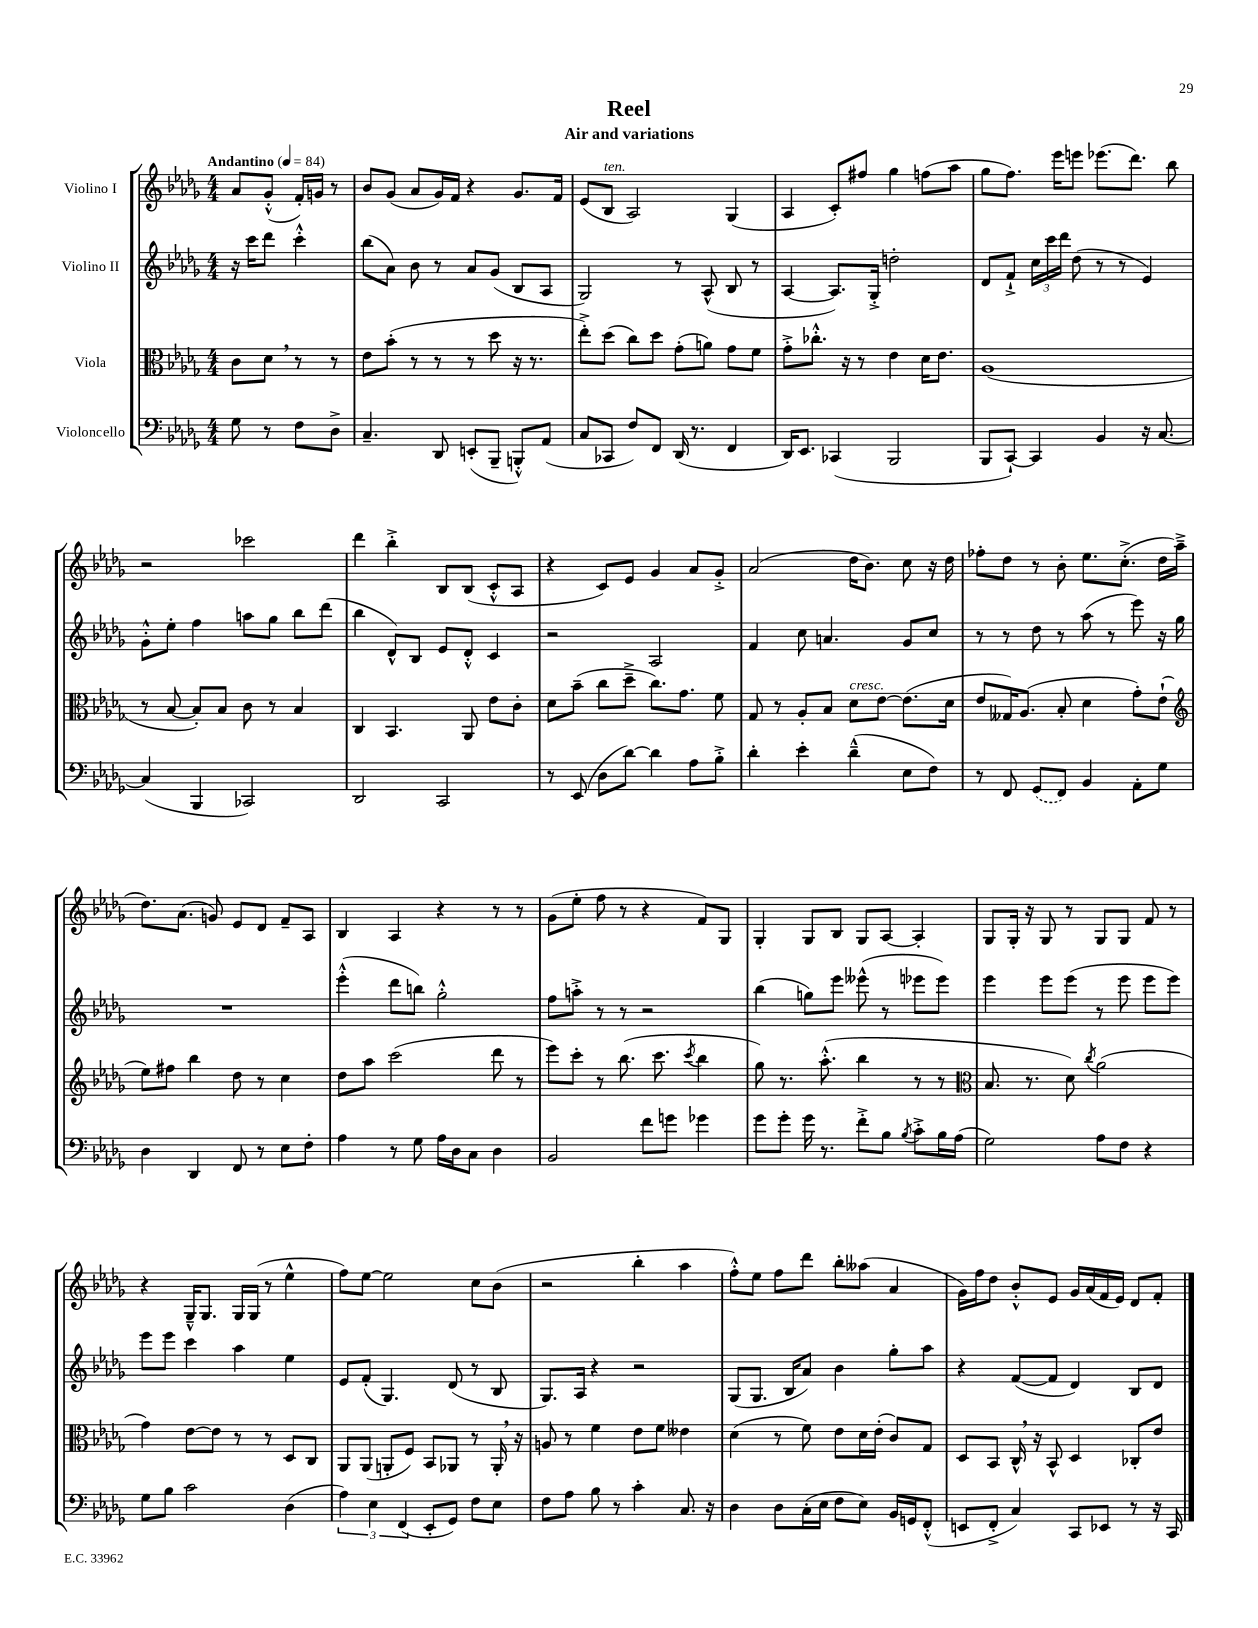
\header { title = "Reel" subtitle = "Air and variations" }
<<
\new StaffGroup <<
\new Staff = "s0" \with { instrumentName = "Violino I" } {
    \clef treble \key des \major \numericTimeSignature \time 4/4 \partial 2 \tempo "Andantino" 4 = 84
    \autoBeamOff aes'8[ ges'8]-.-^( f'16[-.) g'16] r8 |
    bes'8[ ges'8]( aes'8[ ges'16) f'16] r4 ges'8.[ f'16] |
    ees'8[( bes8]^\markup { \italic "ten." } aes2) ges4( |
    aes4 c'8[-.) fis''8] ges''4 f''8[( aes''8] |
    ges''8[ f''8.]) ees'''16[ e'''8] ees'''8.[( des'''8.]) bes''8 |
    r2 ces'''2 |
    des'''4 bes''4-.-> bes8[ bes8]( c'8[-.-^ aes8] |
    r4 c'8[) ees'8] ges'4 aes'8[ ges'8]-.-> |
    aes'2( des''16[ bes'8.]) c''8 r16 des''16 |
    fes''8[-. des''8] r8 bes'8-. ees''8.[ c''8.]-.->( des''16[ aes''16]---> |
    des''8.[) aes'8.]( g'8) ees'8[ des'8] f'8[-- aes8] |
    bes4 aes4 r4 r8 r8 |
    ges'8[( ees''8]-. f''8 r8 r4 f'8[) ges8] |
    ges4-. ges8[ bes8] ges8[ aes8]~ aes4-. |
    ges8[ ges16]-. r16 ges8 r8 ges8[ ges8] f'8 r8 |
    r4 ges16[---^ ges8.] ges16[ ges16]( r8 ees''4-^ |
    f''8[) ees''8]~ ees''2 c''8[ bes'8]( |
    r2 bes''4-. aes''4 |
    f''8[-.-^) ees''8] f''8[ des'''8] bes''8[-. aeses''8]( aes'4 |
    ges'16[) f''16 des''8] bes'8[-.-^ ees'8] ges'16[ aes'16( f'16 ees'16]) des'8[ f'8]-. \bar "|." |
}
\new Staff = "s1" \with { instrumentName = "Violino II" } {
    \clef treble \key des \major \numericTimeSignature \time 4/4 \partial 2
    \autoBeamOff r16 c'''16[ des'''8] c'''4-.-^ |
    bes''8[( aes'8]) bes'8 r8 aes'8[ ges'8]( bes8[ aes8] |
    ges2) r8 aes8-^( bes8 r8 |
    aes4~ aes8.[) ges16]-.-> d''2-. |
    des'8[ f'8]-!-> \tuplet 3/2 { c''16[ c'''16 des'''16] } des''8( r8 r8 ees'4) |
    ges'8[-.-^ ees''8]-. f''4 a''8[ ges''8] bes''8[ des'''8]( |
    bes''4 des'8[-^) bes8] ees'8[ des'8]-.-^ c'4 |
    r2 aes2 |
    f'4 c''8 a'4. ges'8[ c''8] |
    r8 r8 des''8 r8 aes''8( r8 ees'''8) r16 ges''16 |
    R1 |
    ees'''4-.-^( des'''8[ b''8]) ges''2-.-^ |
    f''8[ a''8]-.-> r8 r8 r2 |
    bes''4( g''8[) ees'''8] eeses'''8-^( r8 ees'''8[ ees'''8]) |
    ees'''4 ees'''8[ ees'''8]( r8 ees'''8 ees'''8[ ees'''8]) |
    ees'''8[ ees'''8] c'''4 aes''4 ees''4 |
    ees'8[ f'8]-.( ges4.) des'8( r8 bes8 |
    ges8.[) aes16] r4 r2 |
    ges8[( ges8.] bes16[ aes'8]) bes'4 ges''8[-. aes''8] |
    r4 f'8[~( f'8] des'4) bes8[ des'8] \bar "|." |
}
\new Staff = "s2" \with { instrumentName = "Viola" } {
    \clef alto \key des \major \numericTimeSignature \time 4/4 \partial 2
    \autoBeamOff c'8[ des'8] \breathe r8 r8 |
    ees'8[ bes'8]-.( r8 r8 r8 des''8 r16 r8. |
    ees''8[-.->) des''8]( c''8[) des''8] ges'8[-.( a'8]) ges'8[ f'8] |
    ges'8[-.-> ces''8.]-.-^ r16 r8 ees'4 des'16[ ees'8.] |
    aes1( |
    r8 bes8~ bes8[-.) bes8] c'8 r8 bes4 |
    c4 bes,4. aes,8 ees'8[ c'8]-. |
    des'8[ bes'8]--( c''8[ des''8]---> c''8.[) ges'8.] f'8 |
    ges8 r8 aes8[-. bes8] des'8[^\markup { \italic "cresc." } ees'8]~ ees'8.[( des'16] |
    ees'8[ geses16) aes8.]( bes8-. des'4 ges'8[-.) ees'8]-!( |
    \clef treble ees''8[) fis''8] bes''4 des''8 r8 c''4 |
    des''8[ aes''8] c'''2( des'''8 r8 |
    ees'''8[) c'''8]-. r8 bes''8.( c'''8. \acciaccatura { c'''8 } bes''4 |
    ges''8) r8. aes''8.-.-^( bes''4 r8 r8 |
    \clef alto bes8. r8. des'8) \acciaccatura { c''8 } aes'2( |
    ges'4) ees'8[~ ees'8] r8 r8 des8[ c8] |
    aes,8[ aes,8]( a,8[-. f8]) bes,8[ aes,8] r8 aes,16-. \breathe r16 |
    a8 r8 f'4 ees'8[ f'8] eeses'4 |
    des'4( r8 f'8) ees'8[ des'16 ees'16]-.( c'8[) ges8] |
    des8[ bes,8] c16-^ \breathe r16 bes,8-^ des4 ces8[-. ees'8] \bar "|." |
}
\new Staff = "s3" \with { instrumentName = "Violoncello" } {
    \clef bass \key des \major \numericTimeSignature \time 4/4 \partial 2
    \autoBeamOff ges8 r8 f8[ des8]-> |
    c4.-- des,8 e,8[-.( bes,,8]-- b,,8[-.-^) aes,8]( |
    c8[ ces,8] f8[) f,8] des,16( r8. f,4 |
    des,16[) ees,8.] ces,4( bes,,2 |
    bes,,8[ c,8]~-!) c,4 bes,4 r16 c8.~ |
    c4( bes,,4 ces,2) |
    des,2 c,2 |
    r8 ees,8( des8[ des'8]~) des'4 aes8[ bes8]-.-> |
    des'4-. ees'4-. des'4---^( ees8[ f8]) |
    r8 f,8 \once \slurDashed ges,8[( f,8]) bes,4 aes,8[-. ges8] |
    des4 des,4 f,8 r8 ees8[ f8]-. |
    aes4 r8 ges8 aes16[ des16 c8] des4 |
    bes,2 f'8[ g'8] ges'4 |
    ges'8[ ges'8]-. ges'16 r8. f'8[-.-> bes8] \acciaccatura { bes8 } c'8[-.-> bes16 aes16]( |
    ges2) aes8[ f8] r4 |
    ges8[ bes8] c'2 des4( |
    \tuplet 3/2 { aes4) ees4 f,4( } ees,8[-. ges,8]) f8[ ees8] |
    f8[ aes8] bes8 r8 c'4-. c8. r16 |
    des4 des8[ c16-.( ees16] f8[ ees8]) bes,16[ g,16 f,8]-.-^( |
    e,8[ f,8]-.-> c4) c,8[ ees,8] r8 r16 c,16 \bar "|." |
}
>>
>>
\layout { \context { \Score \remove "Bar_number_engraver" } }
